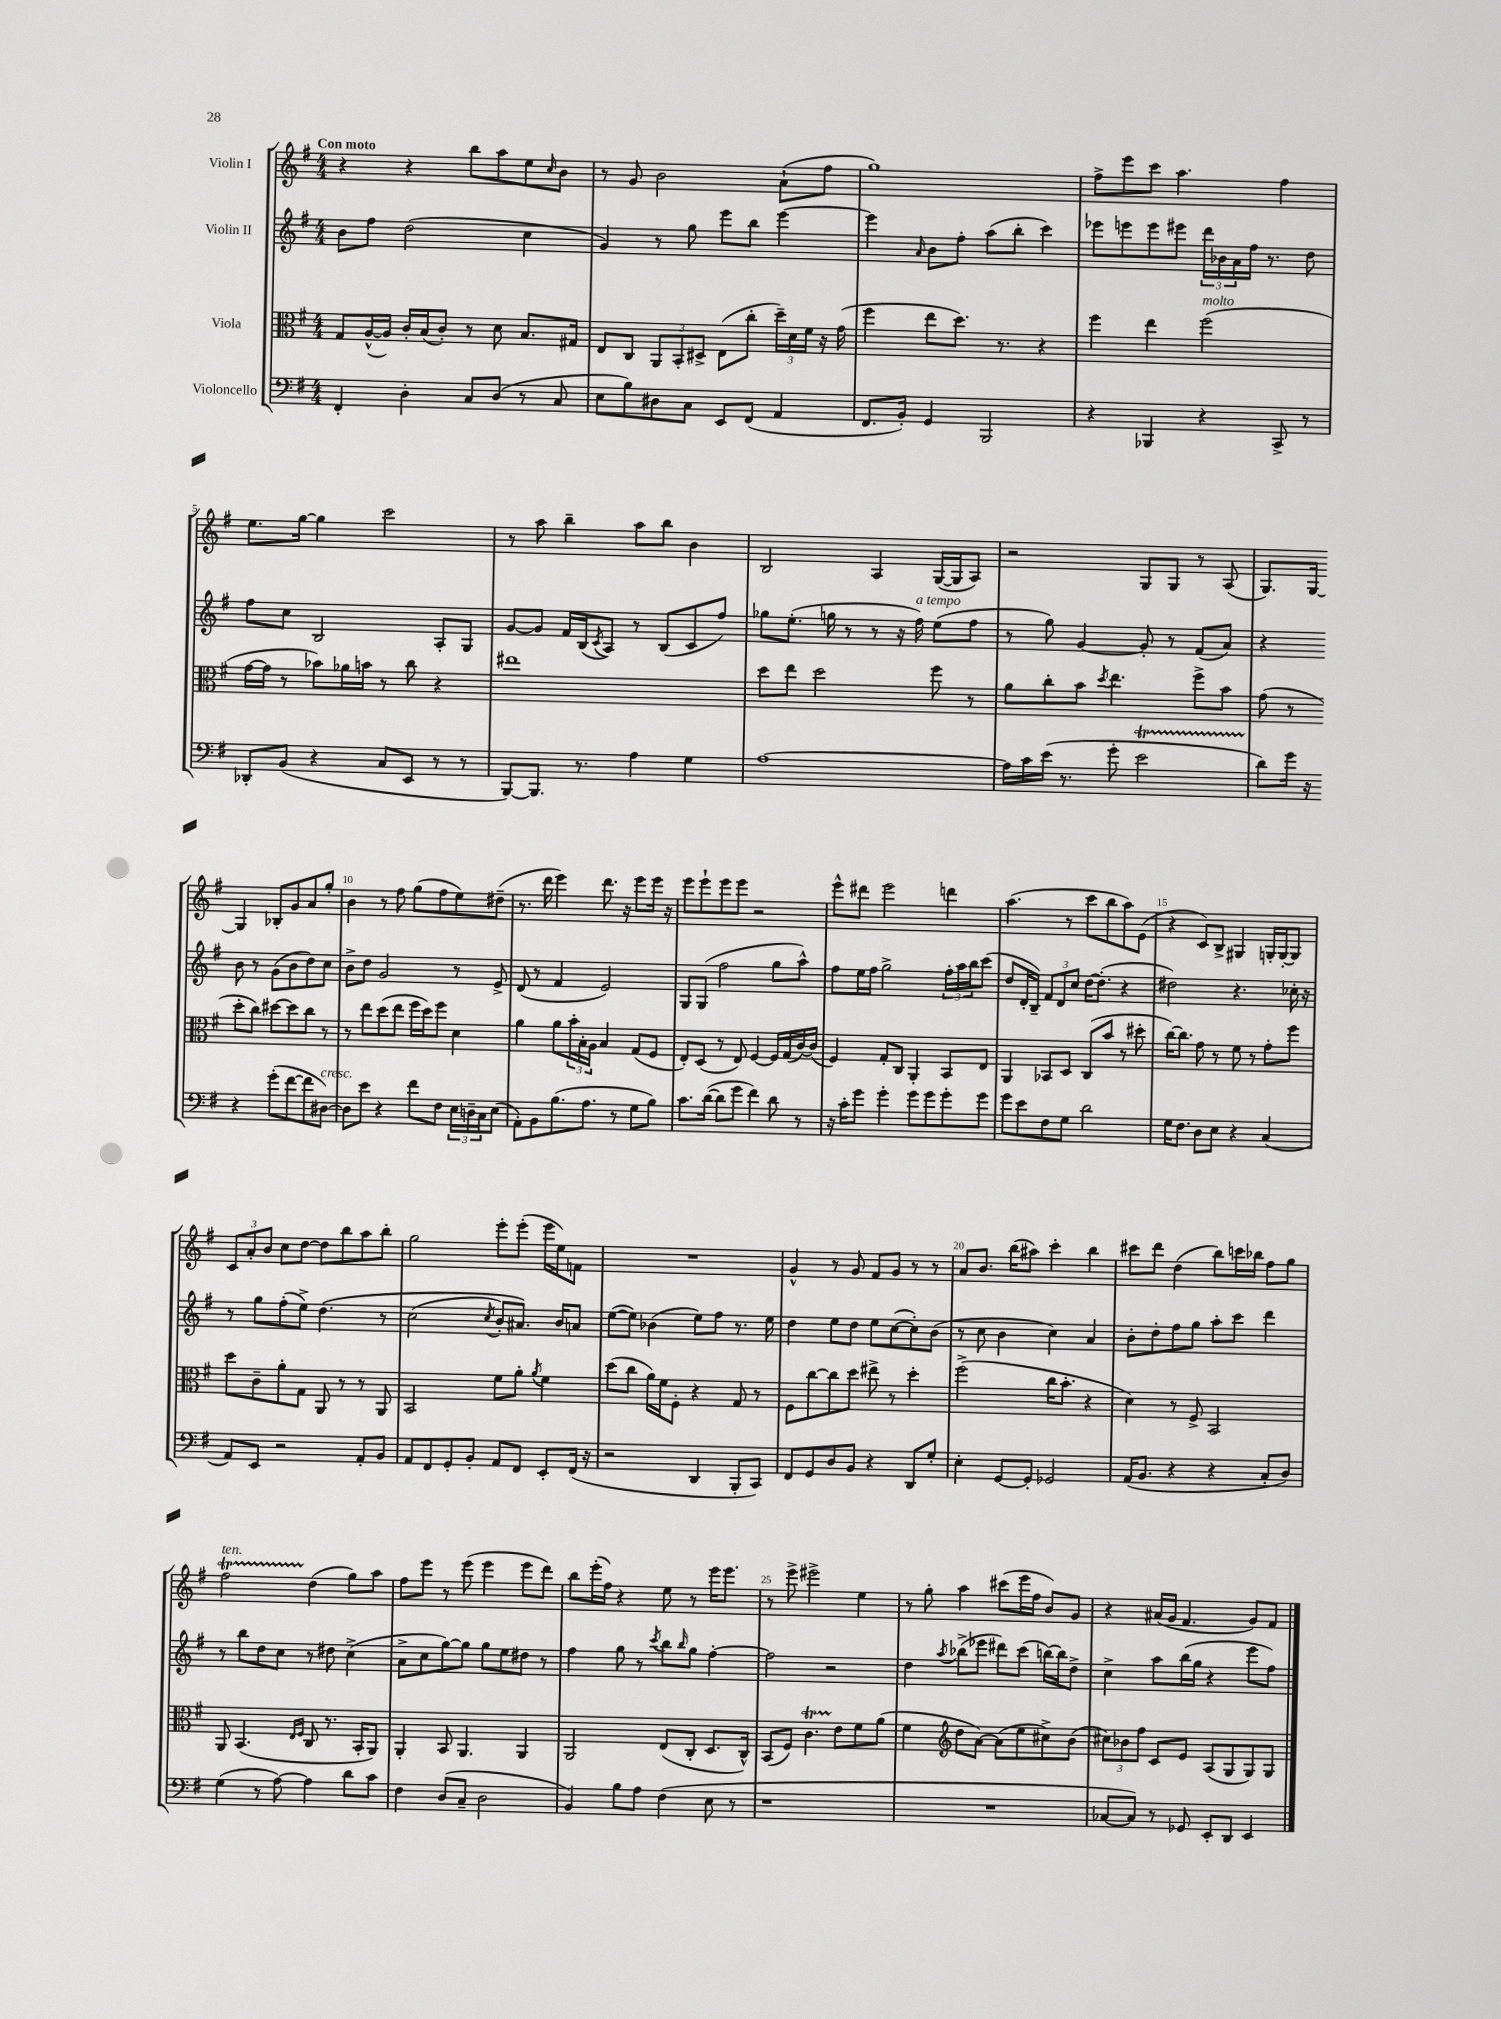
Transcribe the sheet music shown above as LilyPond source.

<<
\new StaffGroup <<
\new Staff = "s0" \with { instrumentName = "Violin I" } {
    \clef treble \key g \major \numericTimeSignature \time 4/4 \tempo "Con moto"
    r4 r4 b''8 a''8 e''8 \grace { c''16 } b'8 |
    r8 g'8 b'2 a'8-!( fis''8 |
    g''1) |
    fis''8-> e'''8 c'''8 a''4. fis''4 |
    e''8. g''16~ g''4 c'''2 |
    r8 a''8 b''4-- a''8 b''8 b'4 |
    b2 a4 g16~( g16 a8) |
    r2 g8 g8 r8 a8( |
    g8.) g16~ g4 bes8-. g'8 a'8 g''8-. |
    b'4 r8 fis''8 g''8( fis''8 e''8) dis''8--( |
    r8. d'''16 e'''4) d'''8. r16 e'''8 e'''16 r16 |
    e'''8 e'''8-! e'''8 e'''8 r2 |
    e'''8-^ dis'''8 e'''2 d'''4 |
    a''4.( r8 c'''8 b''8 a''8) e'8( |
    r4 c'8) b8-> gis4 g16-. g16~-. g8 |
    \tuplet 3/2 { c'8 a'8-. b'8 } c''8 d''8~ d''8 b''8 a''8 b''8-. |
    g''2 e'''8-. e'''8-.( e'''16 e''16) f'8 |
    R1 |
    g'4-^ r8 g'8 fis'8 g'8 r8 r8 |
    a'8 b'8. b''16( ais''8) c'''4-. b''4 |
    cis'''8 d'''8 d''4( b''8) c'''16 bes''16 fis''8 g''8 |
    fis''2\startTrillSpan^\markup { \italic "ten." } d''4\stopTrillSpan( g''8) a''8 |
    fis''8 e'''8 r8 e'''8( e'''4 e'''8 d'''8) |
    b''8 e'''16-.( fis''16) r4 e''8 r8 e'''16 e'''8. |
    r8 e'''8-> eis'''2-> e''4 |
    r8 g''8-. a''4 cis'''8( e'''16 fis''16 b'8) g'8 |
    r4 ais'16( g'16 fis'4. g'8) fis'8 \bar "|." |
}
\new Staff = "s1" \with { instrumentName = "Violin II" } {
    \clef treble \key g \major \numericTimeSignature \time 4/4
    b'8 fis''8 d''2( c''4 |
    g'4) r8 g''8 e'''8 b''8 e'''4~ |
    e'''4 \grace { a'16 } b'8 fis''8-. a''8( b''8-. c'''4) |
    ees'''8 e'''8 e'''8 eis'''8 \tuplet 3/2 { d'''16 bes'16 a'16 } fis''16 r8. d''8 |
    fis''8 c''8 b2 a8-. g8 |
    g'8~ g'8 fis'16 b16( \acciaccatura { c'8 } a8) r8 b8( c'8 fis''8) |
    ges''8 e''8.-.( g''16 r8 r8 r16 fis''16^\markup { \italic "a tempo" }) e''8( fis''8 |
    r8 g''8) g'4~ g'8-. r8 fis'8( a'8) |
    r4 b'8 r8 g'8( b'8 d''8) c''8 |
    b'8-> d''8 g'2 r8 e'8-> |
    d'8( r8 fis'4 e'2) |
    g8 g8( fis''2 g''8 a''8-^) |
    fis''8 e''16 fis''16 g''2-> \tuplet 3/2 { fis''16-. a''16 b''16 } c'''8( |
    d''8 d'16-. b16--) \tuplet 3/2 { fis'8 d'8 c''8 } d''16~ d''8.-.( r4 |
    dis''2) r4. ces''16-. r16 |
    r8 g''8 fis''8-.( e''8->) d''4.\( r8 |
    c''2( \acciaccatura { c''8 } b'8-.) ais'8.\) b'16 a'8 |
    e''8~( e''8) bes'4( e''8) fis''8 r8. e''16 |
    d''4 e''8 d''8 e''8 c''8~( c''8-.) b'8( |
    r8 c''8 b'4 c''4) a'4 |
    b'8-. d''8-. fis''8 g''8 a''8-. c'''8 d'''4 |
    r8 b''8 d''8 c''8 r8 dis''8 c''4->( |
    a'8-> c''8 g''8~) g''8 g''8 e''8 dis''8 r8 |
    fis''4 g''8 r8 \acciaccatura { c'''8 } b''8 \grace { b''16 } g''8 fis''4~-. |
    fis''2 r2 |
    d''4 \acciaccatura { a''8 } bes''8->( ees'''8 dis'''8) c'''8( b''16~) b''16 d''8-> |
    c''4-> a''8 b''16( g''16 r4 e'''8 fis''8) \bar "|." |
}
\new Staff = "s2" \with { instrumentName = "Viola" } {
    \clef alto \key g \major \numericTimeSignature \time 4/4
    g8 a16~-^( a16) c'16-. b16( c'8-.) r8 d'8 b8. gis16 |
    e8 c8 \tuplet 3/2 { a,8 b,8-. dis8-> } e8( c''8-. \tuplet 3/2 { d''16--) d'16 fis'16 } r16 g'16( |
    fis''4 e''8 d''8.) r8. r4 |
    fis''4 e''4 fis''2^\markup { \italic "molto" }( |
    g'16~ g'16 r8 bes'8) aes'16 b'16 r8 c''8 r4 |
    eis''1 |
    d''8 e''8 d''2 fis''8 r8 |
    a'8 c''8-. b'8 \acciaccatura { d''8 } e''4. fis''8-> b'8 |
    g'8( r8 d''8-. c''8) dis''8~ dis''8 c''8 r8 |
    r8 e''8 d''8( e''8 fis''16 d''16) fis''8 d'4 |
    a'4 a'8 \tuplet 3/2 { b'16-. b16-. a16 } b4 g8( fis8 |
    e8-.) d8( r8 e8) fis4~ fis16 g16( c'16~) c'16( |
    fis4) g8-. c8 a,4-. b,8 e8 |
    a,4 bes,8 d8 c8( b'8 r8 dis''8-. |
    c''16~) c''8. g'8 r8 fis'8 r8 g'8-. fis''8 |
    d''8 c'8-- a'8-. g8 a,8 r8 r8 a,8 |
    b,2 fis'8 a'8-. \acciaccatura { a'8 } fis'4 |
    d''8( c''8 a'16) fis'16 fis8-. r4 g8 r8 |
    fis8 c''8~ c''8 d''8 eis''8-> r8 d''4-. |
    fis''2->( c''16 b'8.-. r4 |
    d'4) r8 fis8-> b,2 |
    a,8 b,4.( \grace { e16 fis16 } c8 r8. b,16-. a,8) |
    a,4-. b,8 a,4. a,4 |
    a,2 e8( c8-. d8. c16-^) |
    b,8( fis8) c'4.\startTrillSpan e'8\stopTrillSpan fis'8 a'8( |
    fis'4 \clef treble d''8 a'8~) a'8( e''8 cis''8->) b'8( |
    \tuplet 3/2 { cis''8) bes'8 fis''8 } c'8 e'8 a8( g8 g8) g8 \bar "|." |
}
\new Staff = "s3" \with { instrumentName = "Violoncello" } {
    \clef bass \key g \major \numericTimeSignature \time 4/4
    fis,4-. d4-. c8 d8( r8 c8 |
    e8 b8) dis8 c8 e,8 fis,8( a,4 |
    fis,8. b,16-.) g,4 b,,2 |
    r4 bes,,4 r4 c,8-> r8 |
    des,8-. b,8( r4 c8 e,8 r8 r8 |
    b,,8~) b,,8. r8. a4 g4 |
    a1~ |
    a16 c'16 e'16( r8. g'8-. e'2\startTrillSpan |
    d'8\stopTrillSpan) g'16 r16 r4 g'8-.( fis'8~ fis'8 dis8~^\markup { \italic "cresc." }) |
    dis8 e'8 r4 fis'8 fis8 \tuplet 3/2 { e16 d16-- c16 } e8( |
    a,8-.) b,8 b8.( a8. r8 g8 b8) |
    c'8. d'16~( d'8 g'8 fis'4) d'8 r8 |
    r16 c'16-. g'8 g'4-. g'8 g'8 g'8-. g'8 |
    g'8 e'8 fis8 g8 d'2 |
    g16 fis8. d8 e8 r4 c4( |
    a,8) e,8 r2 a,8-. b,8 |
    a,8 fis,8 g,8-. b,8-. a,8 fis,8 e,8-. fis,16( r16 |
    r2 d,4 b,,8-. c,8) |
    fis,8 g,8 d8 b,8 r4 d,8 g8-. |
    e4-. g,8~ g,8-. ges,2 |
    a,16( b,8. r4 r4 c8-. d8) |
    g4( r8 a8~) a4 d'8 c'8 |
    fis4 d8( c8-- d2 |
    b,4) b8 a8 fis4( e8 r8 |
    r1 |
    R1 |
    ces8~ ces8) r8 ges,8 e,8-. d,8 e,4 \bar "|." |
}
>>
>>
\layout { \context { \Score \override BarNumber.break-visibility = ##(#f #t #t) barNumberVisibility = #(every-nth-bar-number-visible 5) } }
